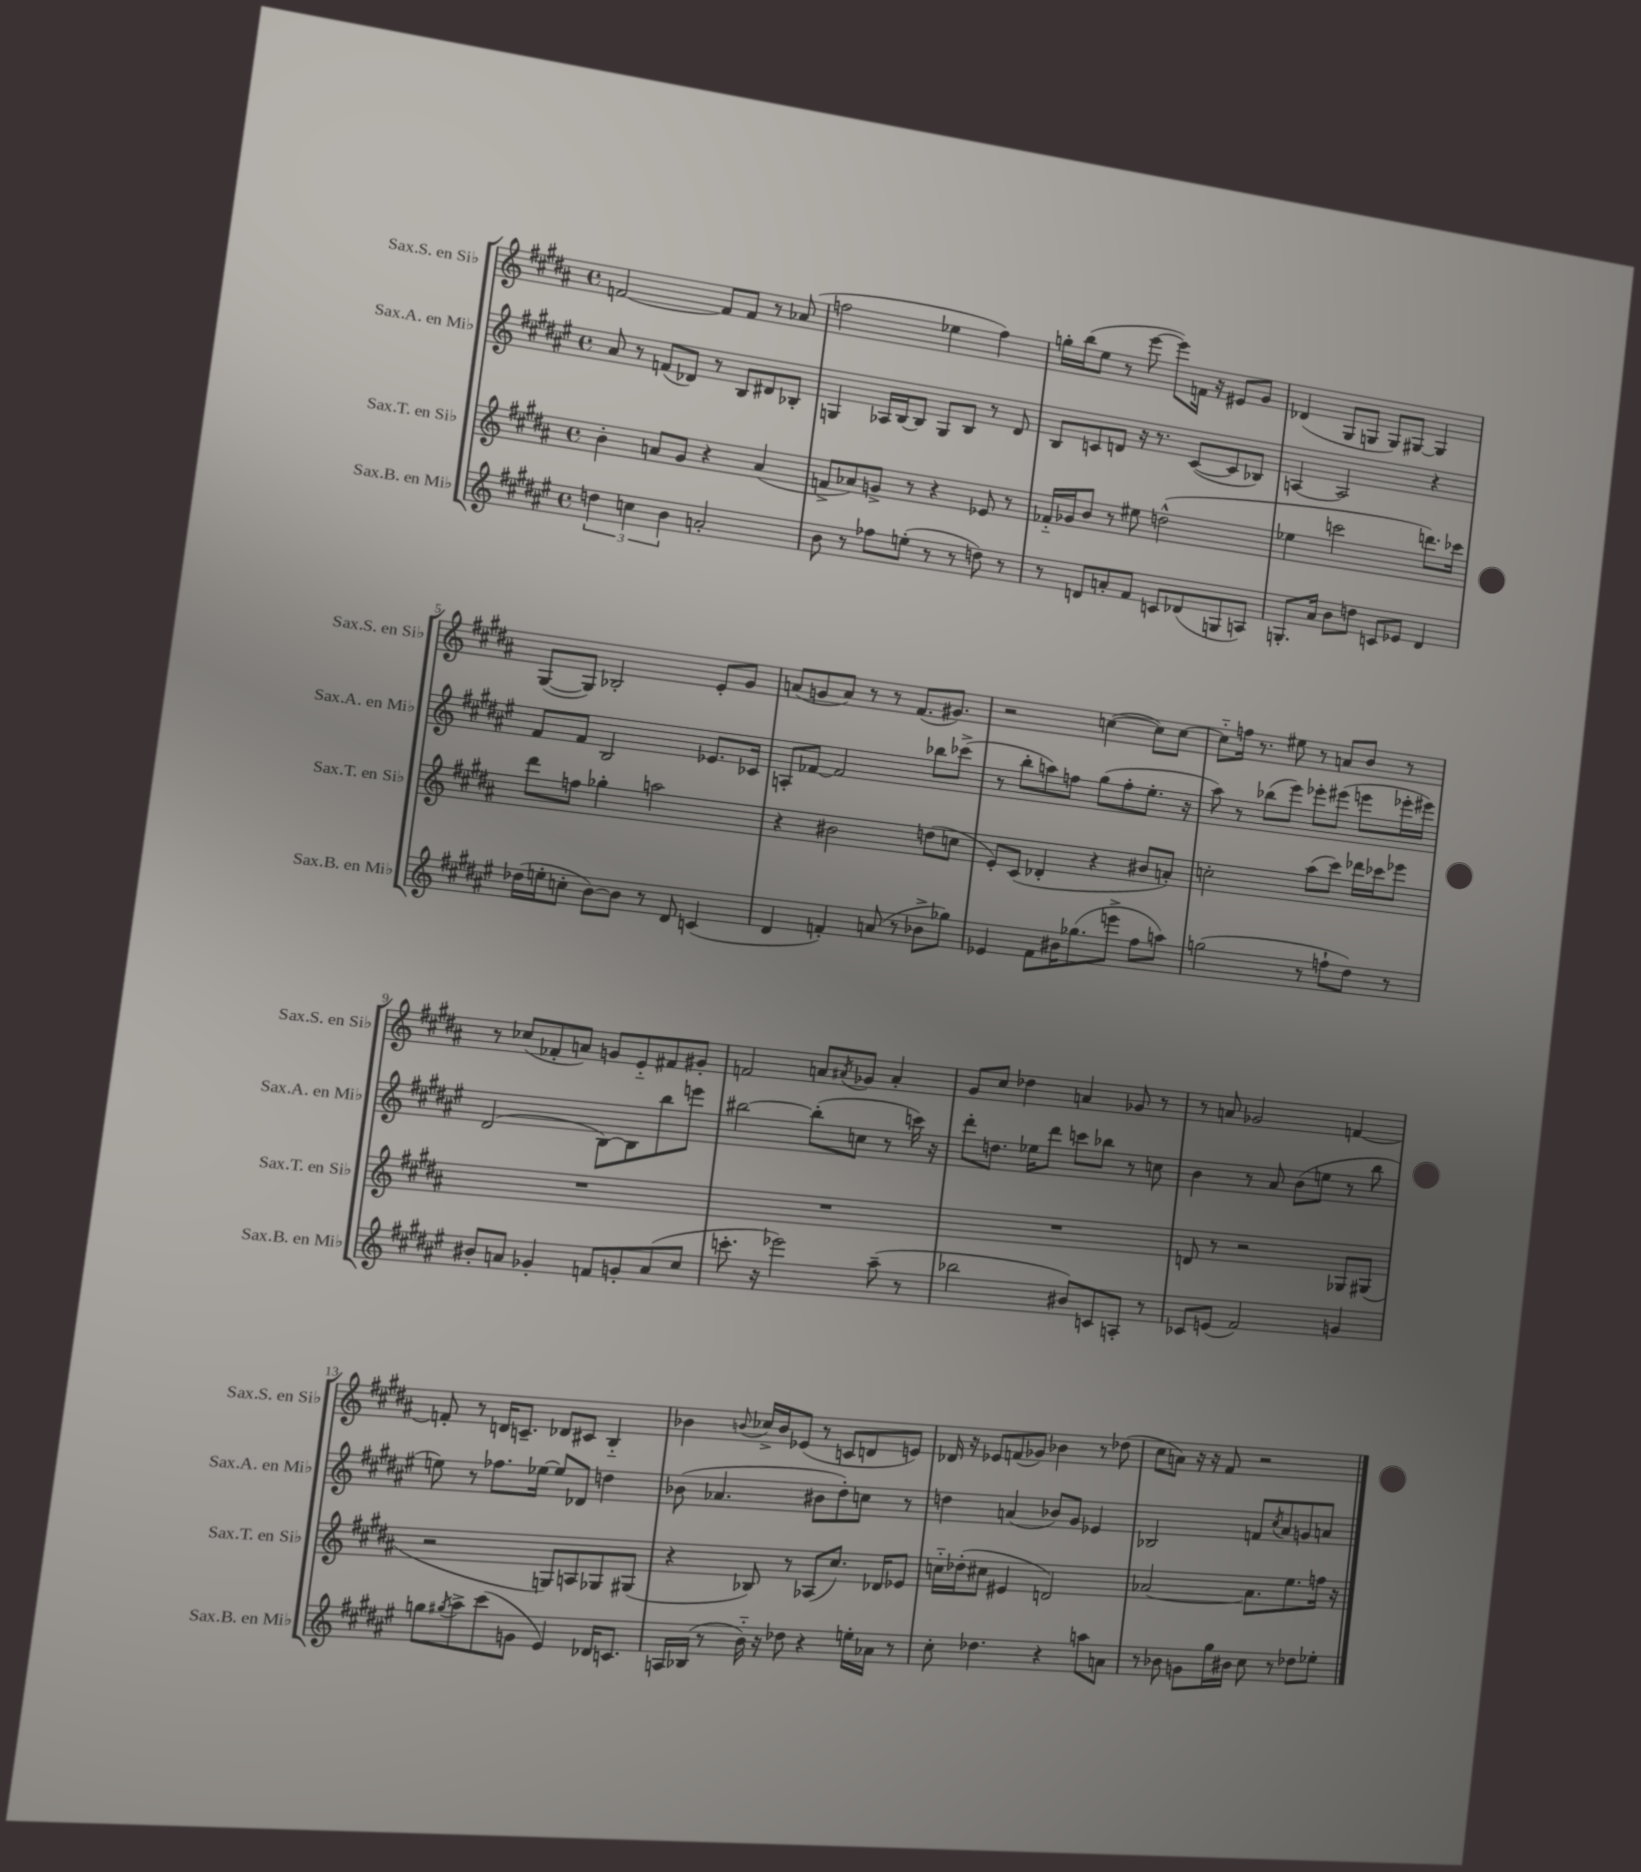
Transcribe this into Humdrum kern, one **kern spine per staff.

**kern	**kern	**kern	**kern
*staff4	*staff3	*staff2	*staff1
*clefG2	*clefG2	*clefG2	*clefG2
*k[f#c#g#d#a#e#]	*k[f#c#g#d#a#]	*k[f#c#g#d#a#e#]	*k[f#c#g#d#a#]
*M4/4	*M4/4	*M4/4	*M4/4
*met(c)	*met(c)	*met(c)	*met(c)
6dd	4b'	8a#	[2f
.	.	8r	.
6cc	.	.	.
.	8a	(8f	.
6b	.	.	.
.	8g#	8d-)	.
2a'	4r	8r	8f]
.	.	8B	8f
.	(4a	8d#	8r
.	.	8B-'	(8a-
=	=	=	=
8b	8f^	4G	2ff
8r	8a-)	.	.
8ff-	8g^	16A-	.
.	.	[16B	.
(8ee'	8r	8B]	.
8r	4r	8G	4ee-
8r	.	8B	.
8dd)	8e-	8r	4ff)
8r	8r	8d#	.
=	=	=	=
8r	16f-'~	8B	16gg'
.	16g-	.	(16bb
8d	8b	8c	8ee
8a'	8r	8d	8r
8f#	8ee#	16r	[8eee
.	.	8.r	.
8c	(2dd^^	.	8eee])
(8d-	.	([8c	16f
.	.	.	16r
8G	.	8c]	8e#
8A)	.	8B-)	8g#
=	=	=	=
8.G'	4ee-	[4A	(4d-
16a#	.	.	.
8b	2ccc	2A]	8G#
8dd	.	.	8G
8c	.	.	8G)
8e-	.	.	[8G#
4d#	8.ddd)	4r	4G#]
.	16ccc-	.	.
=	=	=	=
(16dd-	8ddd#	8f#	([8G#
16ee'	.	.	.
8cc'	8ff	8f#	8G#])
[8b)	4gg-'	2B	2B-'
8b]	.	.	.
8r	2aa	.	.
8d#	.	.	.
(4c	.	8.e-	8e'
.	.	.	8g#
.	.	16c-	.
=	=	=	=
4d#	4r	8A'	(8a
.	.	[8f-	8g
4f')	2b#	2f-]	8a)
.	.	.	8r
(8a	.	.	8r
8r	.	.	(8.f#
8b-^	(8dd	8bb-	.
.	.	.	8.g#)
8gg-)	8cc	(8ccc-^	.
=	=	=	=
4e-	8e')	8r	2r
.	(8c#	8bb'	.
8f#	4d-'	8aa)	.
16b#	.	8ff	.
(8.gg-	.	.	.
.	4r	(8gg#	([4cc
8eee^	.	8ff'	.
8ff#	8b#	8.ee#'	8cc])
8aa)	8a')	.	[8cc
.	.	16r	.
=	=	=	=
(2gg	2cc'	8aa#)	8cc'~]
.	.	8r	16ff
.	.	.	8.r
.	.	(8bb-	.
.	.	8eee#)	8ee#
8r	(8aa#	8eee-'	8r
8ff`	8ccc#)	(8eee#	8a
8dd#)	16ddd-	8eee	8b
.	16ccc-	.	.
8r	8eee-	16eee-'	8r
.	.	16eee#)	.
=	=	=	=
8b#'	1r	(2d#	8r
8a	.	.	(8cc-
4g-'	.	.	8f-'
.	.	.	8a)
8f	.	[8B)	8g
8g'	.	8B]	8e'~
(8a	.	8bb	8f#
8cc#	.	8eee	8g#'
=	=	=	=
8.ccc'	1r	[2bb#	2f
16r	.	.	.
2eee-)	.	.	.
.	.	(8bb#']	8a
.	.	.	8qa#
.	.	8cc	8g-
(8aa#~	.	8r	4a#'
8r	.	16ccc)	.
.	.	16r	.
=	=	=	=
2bb-	1r	8ddd#'	8g#
.	.	8.dd	8cc#
.	.	.	4dd-
.	.	16ee-	.
.	.	8ddd#	.
8b#)	.	8ccc	4a
8c	.	8bb-	.
8A'	.	8r	8g-
8r	.	8cc	8r
=	=	=	=
8c-	8d	4b	8r
(8e	8r	.	8a
2f#)	2r	8r	2g-
.	.	8a#	.
.	.	(8b	.
.	.	8ee	.
4g	8G-	8r	[4f
.	(8G#	8bb	.
=	=	=	=
8gg	2r	8ee)	8f']
8qgg#	.	.	.
8aa#^	.	8r	8r
(8ccc#	.	8.ff-	16d
.	.	.	8.c~
8g	.	.	.
.	.	[16ee-	.
4e#)	8G)	8ee-]	8d-
.	8A	8d-	8c#
16d-	8G-	4dd	4B'~
8.c	.	.	.
.	(8G#	.	.
=	=	=	=
16A	4r	(8b-	4b-
(16B-	.	.	.
8r	.	4.a-	.
.	.	.	8qqb
16b'~)	8B-)	.	16cc-^
16r	.	.	16b
8dd-	8r	.	(8e-
4r	(8A-	8b#	8r
.	8.cc#)	8dd#')	8c
16ee'	.	8cc	8d
16a-	16d-	.	.
8r	8e-	8r	8e)
=	=	=	=
8cc#'	16cc'~	4dd	16d-
.	(16dd-'	.	16r
4.dd-	8cc#	.	8e-
.	4e#	(4a	(8f
.	.	.	8g-)
4r	2d)	8b-)	4b-
.	.	8g#	.
8aa	.	4e-	8r
8a	.	.	(8dd-
=	=	=	=
8r	[2a-	2B-	8cc#
8b-	.	.	8a)
8g	.	.	16r
.	.	.	16r
16gg#	.	.	8f#
16b#	.	.	.
8cc#	8.a-]	8f	2r
.	.	8qcc#	.
8r	.	8a#	.
.	8.ee	.	.
8dd-	.	8g	.
8ee-'	16ff	8a	.
.	16r	.	.
==	==	==	==
*-	*-	*-	*-
